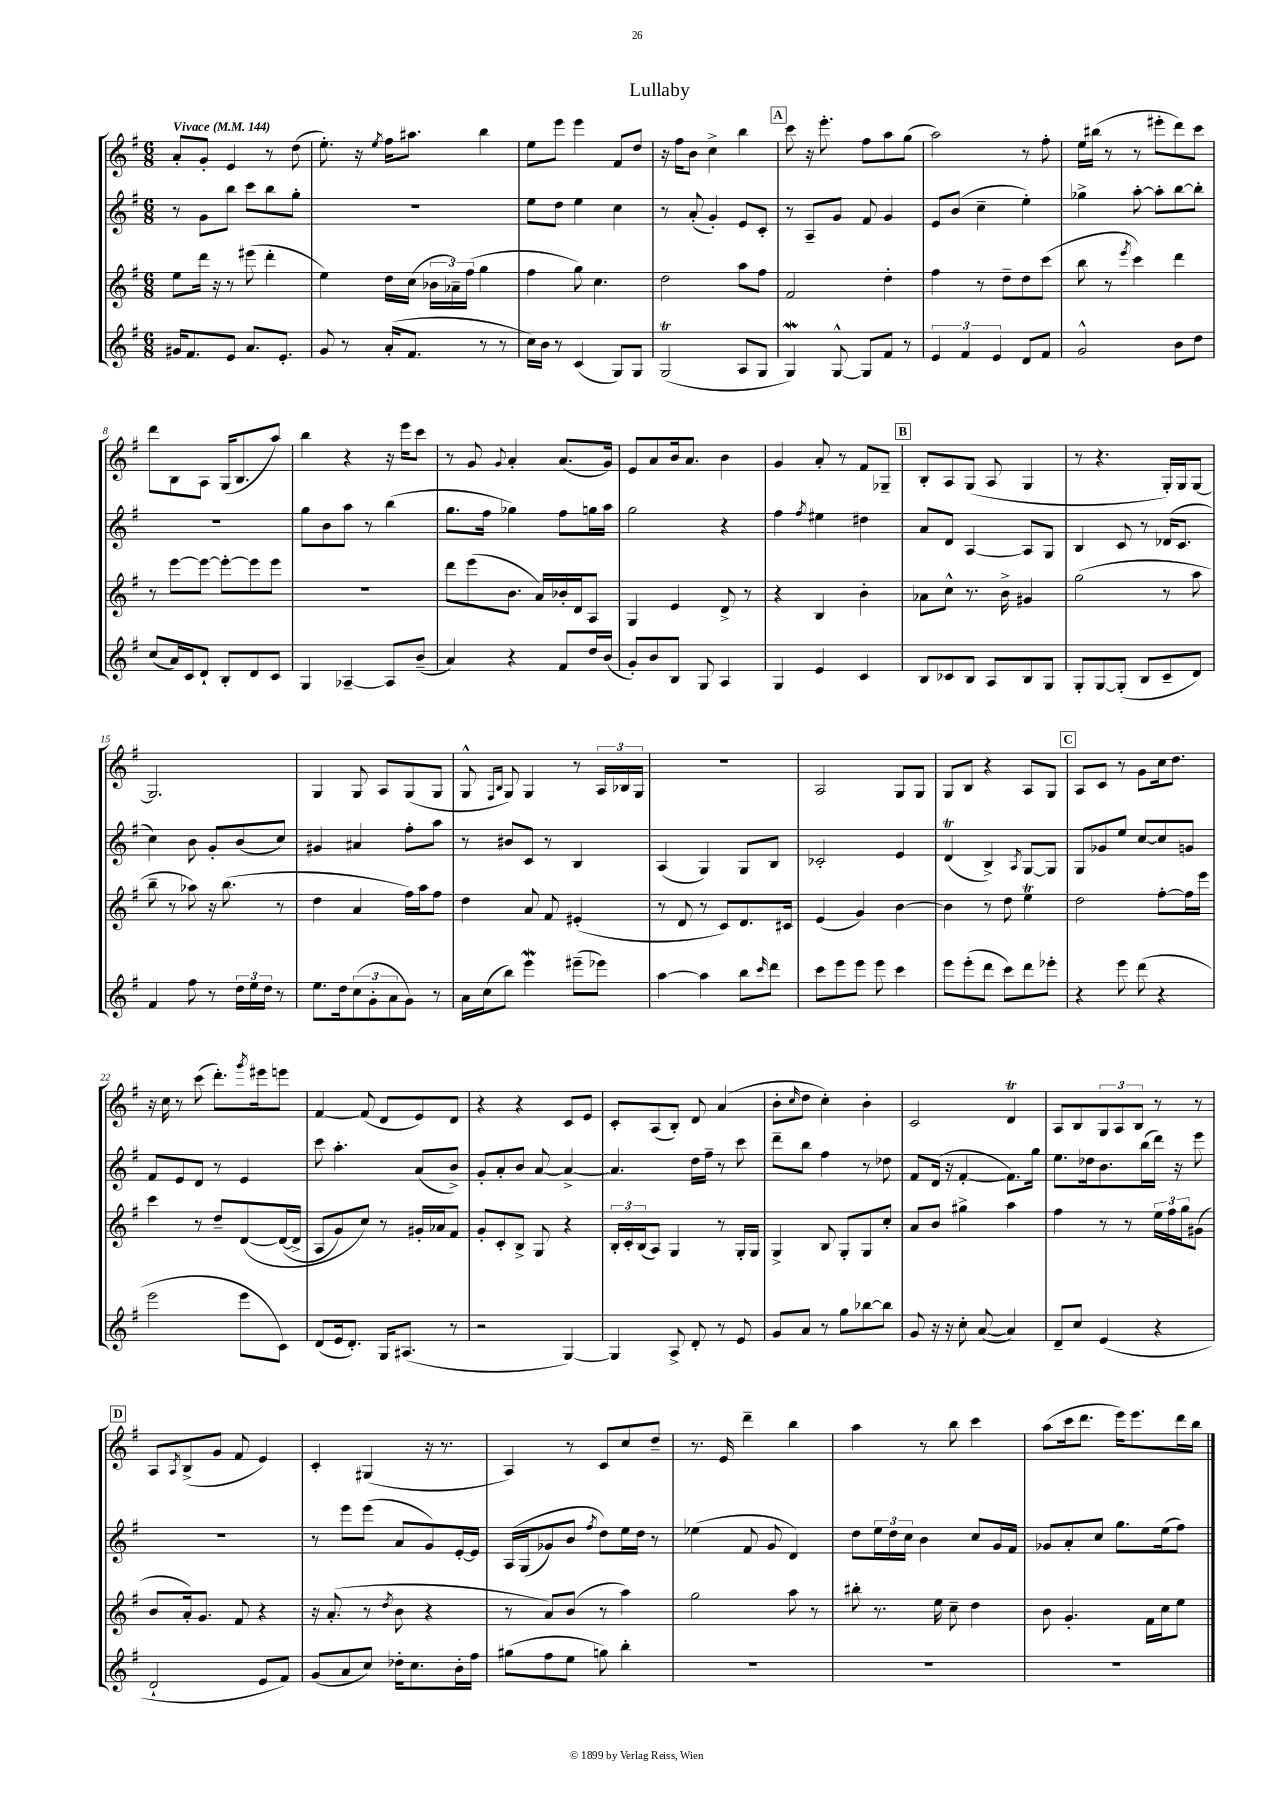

**kern	**kern	**kern	**kern
*staff4	*staff3	*staff2	*staff1
*clefG2	*clefG2	*clefG2	*clefG2
*k[f#]	*k[f#]	*k[f#]	*k[f#]
*M6/8	*M6/8	*M6/8	*M6/8
*MM144	*MM144	*MM144	*MM144
16g#/LK	8ee\L	8r	8a'/L
8.f#/	.	.	.
.	16ddd\Jk	8g\L	8g'/J
.	16r	.	.
8e/J	8r	8bb\J	4e/
8.a/L	(8eee#\	8ccc\L	.
.	4ddd'\	8bb\	8r
8.e'/J	.	.	.
.	.	8gg'\J	(8dd\
=	=	=	=
8g/	4ee\)	2.r	8.ee'\)
8r	.	.	.
.	.	.	16r
.	.	.	8qee/
(16a'/LK	16dd\LL	.	16ff#\LK
8.f#/J	(16cc\JJ	.	8.aa#\J
.	24b-\LL	.	.
.	24a-~\)	.	.
.	(24ff#\JJ	.	.
8r	4gg\	.	4bb\
8r	.	.	.
=	=	=	=
16cc\LL)	4ff#\	8ee\L	8ee\L
16b\JJ	.	.	.
8r	.	8dd\J	8eee\J
(4c/	8gg\)	4ee\	4eee\
.	4.cc\	.	.
8G/L)	.	4cc\	8f#/L
8G/J	.	.	8dd/J
=	=	=	=
(2G/	2dd\	8r	16r
.	.	.	16ff#\LK
.	.	(8a'/	8b\J
.	.	4g'/)	4cc^\
8A/L	8aa\L	8e/L	4bb\
8G/J	8ff#\J	8c'/J	.
=	=	=	=
4G/)	2f#/	8r	8ccc\
.	.	8A~/L	16r
.	.	.	8.eee'\
[8G^^/	.	8g/J	.
8G/]L	.	8f#/	8ff#\L
8f#/J	4dd'\	4g/	8aa\
8r	.	.	(8gg\J
=	=	=	=
6e/	4ff#\	8e/L	2aa\)
.	.	(8b/J	.
6f#/	.	.	.
.	8r	4cc~\	.
6e/	.	.	.
.	8dd~\L	.	.
8d/L	8dd\	4ee'\)	8r
8f#/J	(8ccc\J	.	8ff#'\
=	=	=	=
2g^^/	8bb\	4gg-^\	16ee\LL
.	.	.	(16bb#\JJ
.	8r	.	8r
.	8qeee/	.	.
.	4ccc\)	[8aa'\	8r
.	.	8aa'\]L	8eee#'\L
8b\L	4ddd\	[8bb\	8ddd\)
8dd\J	.	8bb'\]J	8ccc\J
=	=	=	=
(8cc/L	8r	2.r	8ddd\L
16a/L)	[8eee\L	.	8B\
16c/J	.	.	.
8d`/J	8eee\_J	.	8A\J
8B'/L	8eee'\_L	.	(16G/LK
.	.	.	8.B/
8d/	8eee\]	.	.
8c/J	8eee\J	.	8aa/J)
=	=	=	=
4G/	2.r	8gg\L	4bb\
.	.	8b\	.
[4A-~/	.	8aa\J	4r
.	.	8r	.
8A-/]L	.	(4bb\	16r
.	.	.	16eee\LK
(8b~/J	.	.	8ccc\J
=	=	=	=
4a/)	8ddd\L	8.gg\L	8r
.	(8eee\	.	8g/
.	.	16ff#\Jk	.
.	.	.	8qqg/
4r	8.b\J	4gg-\)	4a'/
.	16a/LL)	.	.
8f#/L	16b-'/	8ff#\L	(8.a/L
.	16d/J	.	.
16dd/L	8A/J	16gg\L	.
(16b/JJ	.	16aa\JJ	16g/Jk)
=	=	=	=
8g'/L)	4G/	2gg\	8e/L
8b/	.	.	8a/
8B/J	4e/	.	16b/k
.	.	.	8.a/J
8G/	.	.	.
4A/	8d^/	4r	4b\
.	8r	.	.
=	=	=	=
4G/	4r	4ff#\	4g/
.	.	8qff#/	.
4e/	4B/	4ee#\	8a'/
.	.	.	8r
4c/	4b'\	4dd#\	8f#/L
.	.	.	8G-~/J
=	=	=	=
8B/L	8a-\L	8a/L	8B'/L
8c-/	8cc^^\J	8d/J	8A/
8B/J	8.r	[4A/	(8G/J
8A/L	.	.	8A/
.	16b^\	.	.
8B/	4g#/	8A/]L	4G/
8G/J	.	8G/J	.
=	=	=	=
8G'/L	(2gg\	4B/	8r
[8G/	.	.	4.r
(8G'/]J	.	8c/	.
8B/L	.	8r	.
8c~/	8r	(16d-/LK	16G'/LL)
.	.	8.c/J	16G/J
8d/J)	8aa\	.	[8G/J
=	=	=	=
4f#/	8bb~\	4cc\)	2.G/]
.	8r	.	.
8ff#\	8aa-\)	8b\	.
8r	16r	8g'/L	.
.	(8.bb\	.	.
24dd\LL	.	(8b/	.
24ee\	.	.	.
24dd\JJ	.	.	.
8r	8r	8cc/J)	.
=	=	=	=
8.ee\L	4dd\	4g#/	4G/
16dd\k	.	.	.
(12cc\	4a/	4a#/	8G/
12g'\	.	.	.
.	.	.	8A/L
12a\	.	.	.
8g\J)	16ff#\LL)	8ff#'\L	(8G/
.	16aa\J	.	.
8r	8ff#\J	8aa\J	8G/J
=	=	=	=
16a\LL	4dd\	8r	8G^^/
(16cc\J	.	.	.
.	.	.	16qqF#/LL
.	.	.	16qqB/JJ
8bb\J)	.	8b#/L	8G/)
4eee\	8a/	8c/J	4G/
.	8f#/	8r	.
(8eee#~\L	(4e#'/	4B/	8r
8eee-\J)	.	.	24A/LL
.	.	.	24B-/
.	.	.	24G/JJ
=	=	=	=
[4aa\	8r	(4A/	2.r
.	8d/	.	.
4aa\]	8r	4G/)	.
.	8c/L)	.	.
8bb\L	8.d/	8G/L	.
16qqccc/	.	.	.
8ddd\J	.	8B/J	.
.	16c#/Jk	.	.
=	=	=	=
8ccc\L	(4e/	2c-'/	2A/
8eee\	.	.	.
8eee\J	4g/)	.	.
8eee\	.	.	.
4ccc\	[4b\	4e/	8G/L
.	.	.	8G/J
=	=	=	=
8eee\L	4b\]	(4d/	8G/L
(8eee'\	.	.	8B/J
8ddd\J	8r	4B^/)	4r
8ccc\L)	8dd\	.	.
.	.	8qA/	.
8ddd\	4ee\	[8G/L	8A/L
8eee-'\J	.	8G/]J	8G/J
=	=	=	=
4r	2dd\	8G/L	8A/L
.	.	8g-/	8c/J
8eee\	.	8ee/J	8r
(8ddd\	.	[8cc/L	8g\L
4r	[8ff#'\L	8cc/]	16cc\k
.	.	.	8.dd\J
.	16ff#\]L	8g/J	.
.	16eee\JJ	.	.
=	=	=	=
2eee\	4ccc\	8f#/L	16r
.	.	.	16cc\
.	.	8e/	8r
.	8r	8d/J	(8ccc\
.	8dd~/L	8r	8.ddd'\L)
8eee\L	&([8d/	4e/	.
.	.	.	8qggg/
.	.	.	16eee#\k
8c\J)	(16d/_L	.	8eee\J
.	16d^/]JJ	.	.
=	=	=	=
(8d/L	8A/L	8ccc\	[4f#/
16e/k	8g/)	4.aa'\	.
8.d'/J)	.	.	.
.	8cc/J&)	.	(8f#/]
16G/LK	8r	.	8d/L
(8.A#/J	.	.	.
.	16g#'/LL	(8a/L	8e/)
.	16a-/J	.	.
8r	8f#/J	8b^/J)	8d/J
=	=	=	=
2r	8g'/L	8g'/L	4r
.	8c'/	8a'/	.
.	8B^/J	8b/J	4r
.	8G/	[8a/	.
[4G/)	4r	4a^/_	8c/L
.	.	.	8e/J
=	=	=	=
4G/]	24B'/LL	4.a/]	8c'/L
.	24c'/	.	.
.	(24B/J	.	.
.	8A/J)	.	(8A/
8A^/	4G/	.	8B'/J)
8d'/	.	16dd\LL	8d/
.	.	16ff#~\JJ	.
8r	8r	8r	(4a/
8e/	16G'/LL	8ccc\	.
.	16G/JJ	.	.
=	=	=	=
8g/L	4G^/	8ddd~\L	8b'\L
.	.	.	16qqcc/
8a/J	.	8bb\J	8dd\J
8r	8B/	4ff#\	4cc'\)
8gg\L	8G'/L	.	.
[8bb-\	8G/	8r	4b'\
8bb-\]J	8cc'/J	8dd-\	.
=	=	=	=
8g/	8a/L	8f#/L	2c/
16r	8b/J	(16d/Jk	.
16r	.	16r	.
8cc'\	4gg#^\	[4f#'/	.
([8a/	.	.	.
4a/])	4aa\	8.f#\]L)	4d/
.	.	16gg\Jk	.
=	=	=	=
8d~/L	4ff#\	8.ee\L	8A/L
8cc/J	.	.	8B/
.	.	16dd-\k	.
(4e/	8r	8.b\	12G/
.	.	.	12A/
.	8r	.	.
.	.	.	12B/J
.	.	(16bb\L	.
4r	24ee\LL	16ddd\JJ)	8r
.	24ff#\	.	.
.	.	16r	.
.	24gg\J	.	.
.	(8g#\J	8eee\	8r
=	=	=	=
2d`/	8b/L	2.r	8A/L
.	.	.	8qA/
.	16a'/k)	.	(8B^/
.	8.g/J	.	.
.	.	.	8g/J
.	8f#/	.	8f#/
8e/L	4r	.	4e/)
8f#/J)	.	.	.
=	=	=	=
(8g/L	16r	8r	4c'/
.	(8.a'/	.	.
8a/	.	8eee\L	.
8cc/J)	8r	(8eee\J	(4G#/
.	8qdd/	.	.
16dd-'\LK	8b\	8a/L	.
8.cc\	.	.	.
.	4r	8g/)	16r
.	.	.	8.r
16b'\L	.	[16e'/L	.
16ff#\JJ	.	16e/]JJ	.
=	=	=	=
(8gg#\L	8r	&(16A/LL	4A/)
.	.	(16G/J	.
8ff#\	8a/L)	8g-/)	.
8ee\J	(8b/J	8b/J	8r
.	.	8qff#/	.
8gg\)	8r	8dd\L&)	8c/L
4bb'\	4aa\)	16ee\L	8cc/
.	.	16dd\JJ	.
.	.	8r	8dd~/J
=	=	=	=
2.r	2gg\	(4ee-\	8.r
.	.	.	16e/
.	.	8f#/	4ddd~\
.	.	8g/	.
.	8aa\	4d/)	4bb\
.	8r	.	.
=	=	=	=
2.r	8bb#'\	8dd\L	4aa\
.	8.r	24ee\L	.
.	.	24dd\	.
.	.	24cc\JJ	.
.	.	4b\	8r
.	16ee\	.	.
.	8cc~\	.	8bb\
.	4dd\	8cc/L	4ccc\
.	.	16g/L	.
.	.	16f#/JJ	.
=	=	=	=
2.r	8b\	8g-/L	(8aa\L
.	4.g'/	8a'/	16ccc\k
.	.	.	8.ddd\J
.	.	8cc/J	.
.	.	8.gg\L	16eee\LK)
.	.	.	8.eee\
.	16f#\LL	.	.
.	16cc\J	(16ee\k	.
.	8ee\J	8ff#\J)	16ddd\L
.	.	.	16bb\JJ
==	==	==	==
*-	*-	*-	*-
